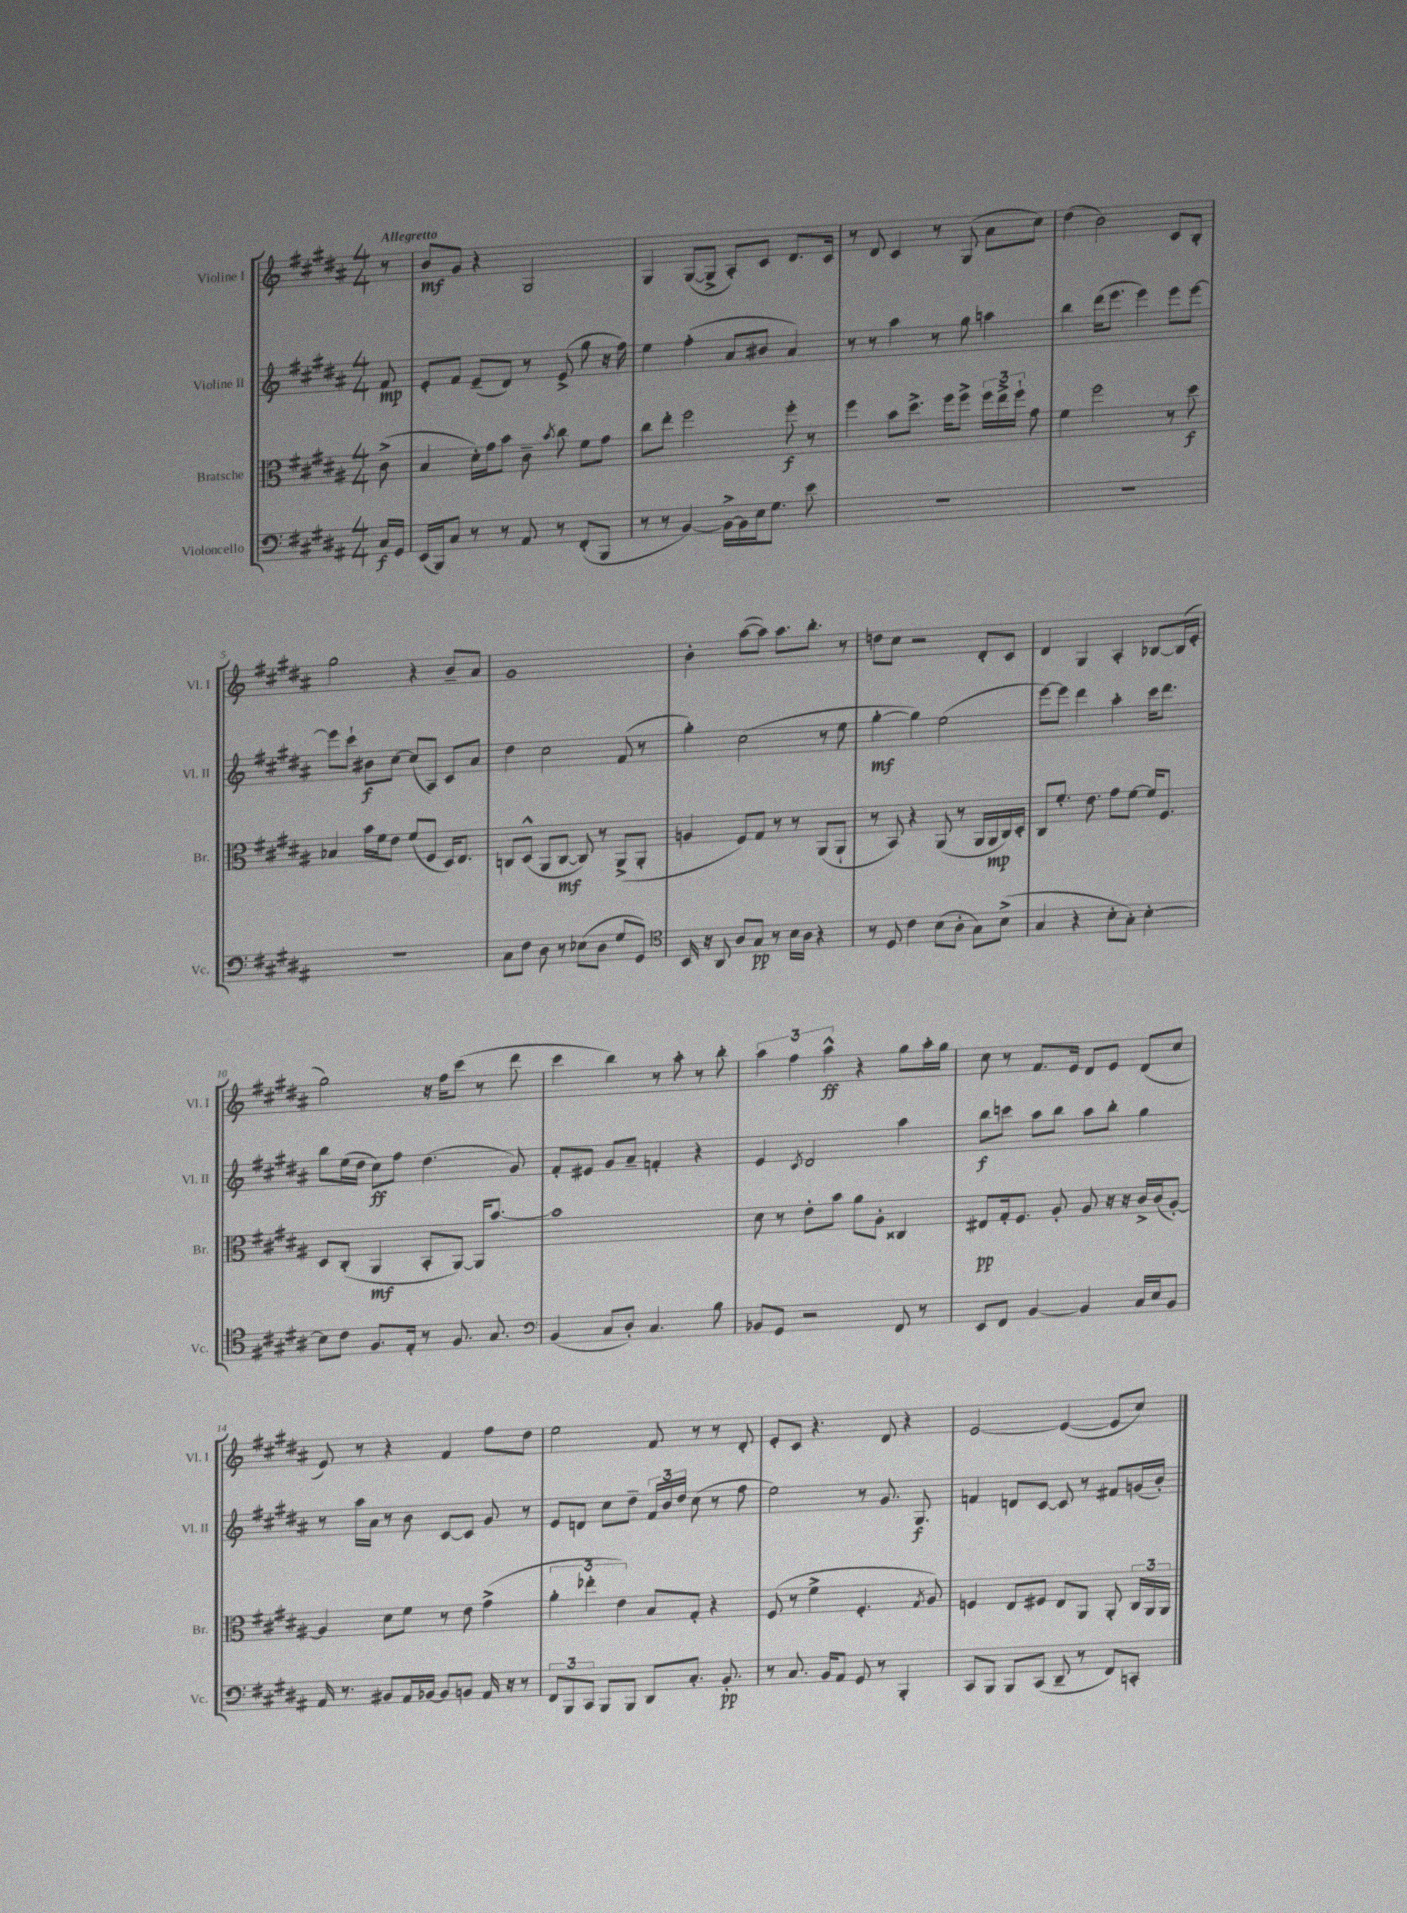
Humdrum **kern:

**kern	**kern	**kern	**kern
*staff4	*staff3	*staff2	*staff1
*clefF4	*clefC3	*clefG2	*clefG2
*k[f#c#g#d#a#]	*k[f#c#g#d#a#]	*k[f#c#g#d#a#]	*k[f#c#g#d#a#]
*M4/4	*M4/4	*M4/4	*M4/4
16C#	(8c#^	8f#	8r
16GG#	.	.	.
=	=	=	=
(16EE	4B	8e'	8b
16BBB)	.	.	.
8C#	.	8f#	8g#
8r	16d#')	(8e~	4r
.	16g#	.	.
8r	8b	8d#)	.
8AA#	8c#~	8r	2G#
.	8qb	.	.
8r	8cc#	(8e^	.
(8FF#'	8f#	8gg#	.
8BBB	8g#	16r	.
.	.	16ff#)	.
=	=	=	=
8r	8cc#	4ee	4G#
8r	8ee'	.	.
[4BB)	2ff#	(4ff#'	([8G#
.	.	.	8G#^]
16BB^_	.	8a#	8A#')
16BB]	.	.	.
16E	.	8b#	8c#
8.G#	.	.	.
.	8ff#'	4a#)	8.d#
8e	8r	.	.
.	.	.	16c#
=	=	=	=
1r	4ff#	8r	8r
.	.	8r	8d#
.	8b	4aa#	4c#
.	8.dd#^	.	.
.	.	8r	8r
.	16ff#	.	.
.	8ff#^	8gg#	(8G#
.	24ff#	4aa	8a#
.	24ee^	.	.
.	24ff#`	.	.
.	8g#	.	8cc#)
=	=	=	=
1r	4f#	4bb	(4dd#
.	2ff#	(16ddd#	2b)
.	.	8.eee	.
.	.	4eee)	.
.	8r	8eee	8c#
.	8dd#	[8eee	8B'
=	=	=	=
1r	4B-	8eee]	2gg#
.	.	8ccc#`	.
.	16b	8b#	.
.	16f#	.	.
.	8e	[8cc#	.
.	(8f#	(8cc#]	4r
.	8F#	8A#)	.
.	16D#)	8c#	8b~
.	8.E	.	.
.	.	8a#	8a#
=	=	=	=
8C#	8C	4dd#	1g#
8F#	(8D#^^	.	.
8D#	8AA#	2cc#	.
8r	[8C	.	.
(8E-	8C])	.	.
8D#	8r	.	.
8G#	(8AA#^	(8f#	.
8GG#)	8AA#'	8r	.
=	=	=	=
*clefC4	*	*	*
16BB	4A	4gg#')	4b'
16r	.	.	.
8AA#	.	.	.
8A#	8F#)	(2cc#	([8aa#
8G#	8G#	.	8aa#])
8r	8r	.	8.aa#
16B	8r	.	.
16A#	.	.	8.bb'
4r	(8AA#	8r	.
.	8AA#`	8ee	8r
=	=	=	=
8r	8r	[4gg#'	8dd
8D#	8BB)	.	8cc#
4c#	4r	4gg#])	2r
(8B	(8AA#	(2ee	.
8A#'	8r	.	.
8G#)	16AA#	.	8d#'
.	16AA#	.	.
(8B^	16C#)	.	8c#
.	16D#'	.	.
=	=	=	=
4G#	8C#	[8eee)	4d#
.	8.f#'	8eee]	.
4r	.	4ddd#	4G#
.	8.e	.	.
8B'	8g#	4aa#'	4A#'
8G#')	[8f#	.	.
[4B'	16f#]	16ccc#	[8B-
.	8.F#	8.ddd#	.
.	.	.	(16B-]
.	.	.	16e'
=	=	=	=
8B]	8D#	8bb	2gg#)
8c#	(8C#'	(16ee	.
.	.	16dd#	.
8.F#	4AA#	8cc#)	.
.	.	8ff#	.
16E'	.	.	.
8r	8BB'	(4.dd#	16r
.	.	.	16ff#
8.F#	[8AA#)	.	(8ccc#
.	16AA#]	.	8r
8.G#	[8.b	.	.
.	.	8g#)	8ddd#
=	=	=	=
*clefF4	*	*	*
(4BB	1b]	8f#'	4ccc#
.	.	8e#	.
8C#	.	8g#	4bb)
8D#')	.	8a#~	.
4.C#	.	4f'	8r
.	.	.	8aa#'
.	.	4r	8r
8B	.	.	8bb'
=	=	=	=
8BB-	8d#	4e	6aa#
8GG#	8r	.	.
.	.	.	6ff#
.	.	8qc#	.
2r	8e'	2d#	.
.	.	.	6aa#^^
.	8b	.	.
.	8a#	.	4r
.	8A#'	.	.
8FF#	4C##	4aa#	8gg#
8r	.	.	16aa#'
.	.	.	16gg#
=	=	=	=
8EE	8E#	8bb	8cc#
8FF#	16G#'	8ccc	8r
.	8.F#	.	.
[4BB	.	8aa#	8.f#
.	8A#'	8bb	.
.	.	.	16e
4BB]	8A#	8aa#	8d#
.	16r	8bb'	8e
.	16r	.	.
16C#	16c#^	4gg#	(8d#
16E	(16c#	.	.
8BB	[8A#')	.	8cc#
=	=	=	=
16AA#	4A#]	8r	8e)
8.r	.	.	.
.	.	16aa#	8r
.	.	16a#	.
8BB#	8d#	8r	4r
16AA#	8f#	8b	.
[16BB-	.	.	.
8BB-]	8r	[8c#	4f#
8BB	8e	8c#]	.
16AA#	(4g#^	8g#	8ff#
16r	.	.	.
8r	.	8r	8dd#
=	=	=	=
12FF#	6a#'	8e	2ee
12BBB	.	.	.
.	.	8d	.
12CC#	6ee-'	.	.
8BBB	.	8cc#	.
.	6e)	.	.
8BBB	.	8dd#~	.
8DD#	8B	24f#	8f#
.	.	24b	.
.	.	24dd#	.
8.C#'	8G#'	(8cc#	8r
.	4r	8r	8r
8.BB'	.	.	.
.	.	8ff#	8d#'
=	=	=	=
8r	(8F#	2ee)	8e'
8.C#	8r	.	8c#
.	4f#^	.	4.r
16BB	.	.	.
8AA#	.	.	.
8GG#	4.F#'	8r	.
8r	.	8.g#	8d#
4BBB'	.	.	4r
.	.	8.G#	.
.	8qG#	.	.
.	8A#)	.	.
=	=	=	=
8CC#	4F	4f	[2e
8BBB	.	.	.
8BBB	8E	8d	.
(8CC#	8F#	[8c#	.
8DD#~	8E	8c#]	(4e_
8r	8AA#	8r	.
8FF#)	8AA#'	8f#	8e]
8CC'	24C#	(16g	8cc#)
.	24AA#	.	.
.	.	16b')	.
.	24AA#	.	.
==	==	==	==
*-	*-	*-	*-
